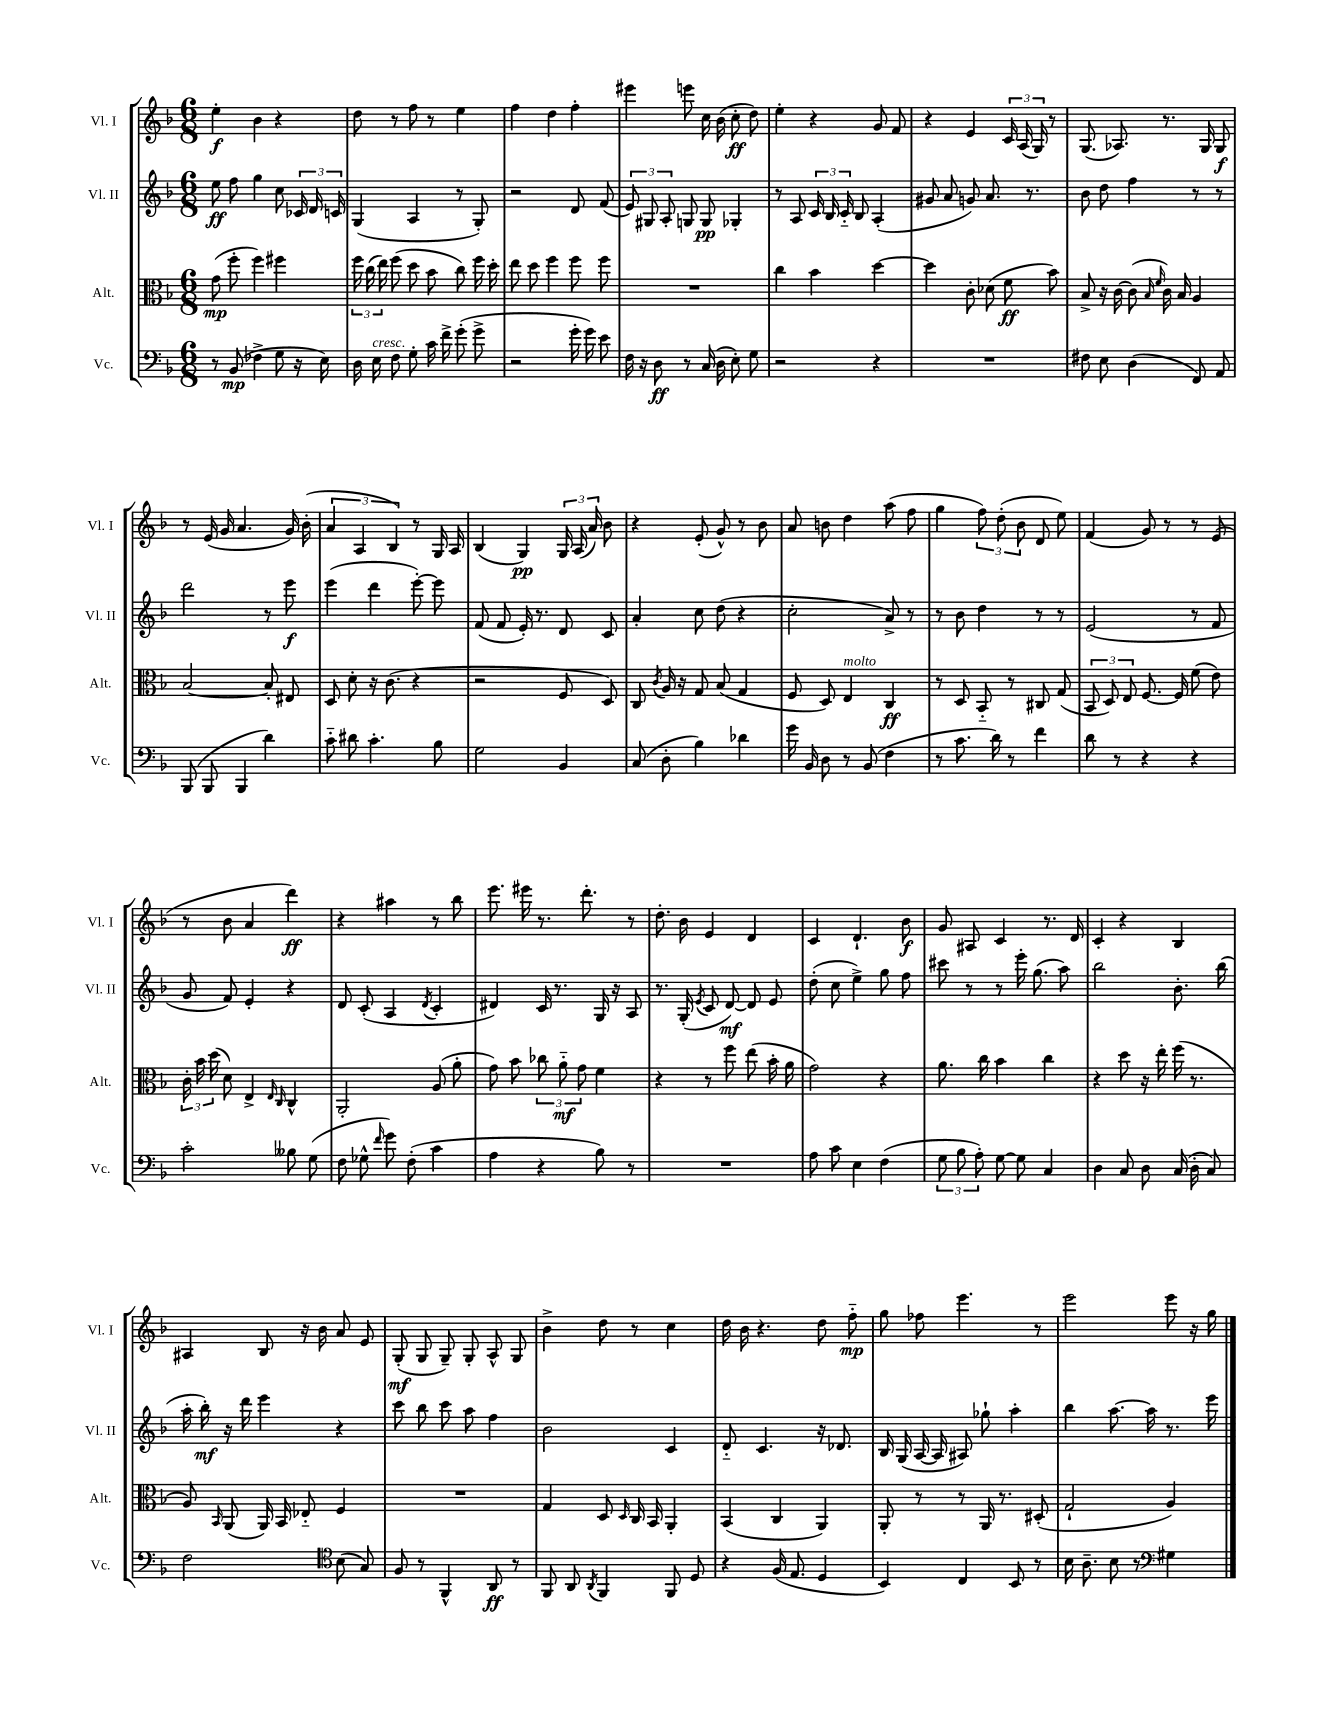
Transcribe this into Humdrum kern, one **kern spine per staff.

**kern	**dynam	**kern	**dynam	**kern	**dynam	**kern	**dynam
*part4	*part4	*part3	*part3	*part2	*part2	*part1	*part1
*staff4	*staff4	*staff3	*staff3	*staff2	*staff2	*staff1	*staff1
*I"Vc.	*	*I"Alt.	*	*I"Vl. II	*	*I"Vl. I	*
*I'Vc.	*	*I'Alt.	*	*I'Vl. II	*	*I'Vl. I	*
*clefF4	*	*clefC3	*	*clefG2	*	*clefG2	*
*k[b-]	*	*k[b-]	*	*k[b-]	*	*k[b-]	*
*M6/8	*	*M6/8	*	*M6/8	*	*M6/8	*
=1	=1	=1	=1	=1	=1	=1	=1
8r	.	(8g\	mp	8ee\	ff	4ee'\	f
(8BB-/	mp	8ff'\	.	8ff\	.	.	.
4F-X^\	.	4ff\)	.	4gg\	.	4b-\	.
8G\	.	4ff#X\	.	8cc\	.	4r	.
16r	.	.	.	24c-X/	.	.	.
.	.	.	.	24d/	.	.	.
16E\)	.	.	.	.	.	.	.
.	.	.	.	24cn/	.	.	.
=2	=2	=2	=2	=2	=2	=2	=2
16D\	.	24ff\	.	(4G/	.	8dd\	.
.	.	(24cc\	.	.	.	.	.
!LO:TX:a:i:t=cresc.	!	!	!	!	!	!	!
16E\	.	.	.	.	.	.	.
.	.	24ee\)	.	.	.	.	.
8F\	.	(8ff\	.	.	.	8r	.
8G'\	.	8dd\	.	4A/	.	8ff\	.
16c\	.	8b-\	.	.	.	8r	.
16f^\	.	.	.	.	.	.	.
(8g'\	.	8cc\)	.	8r	.	4ee\	.
8g^\	.	16ff\	.	8G'/)	.	.	.
.	.	16dd'\	.	.	.	.	.
=3	=3	=3	=3	=3	=3	=3	=3
2r	.	8ee\	.	2r	.	4ff\	.
.	.	8dd\	.	.	.	.	.
.	.	4ff\	.	.	.	4dd\	.
16g'\	.	8ff\	.	8d/	.	4ff'\	.
16g\)	.	.	.	.	.	.	.
8e\	.	8ff\	.	(8f/	.	.	.
=4	=4	=4	=4	=4	=4	=4	=4
16F\	.	2.r	.	12e/)	.	4eee#X\	.
16r	.	.	.	.	.	.	.
.	.	.	.	12G#X/	.	.	.
8D\	ff	.	.	.	.	.	.
.	.	.	.	12A'/	.	.	.
8r	.	.	.	8Gn/	.	8eeen\	.
(16C/	.	.	.	8G/	pp	16cc\	.
16D\	.	.	.	.	.	(16b-\	.
8E'\)	.	.	.	4G-X'/	.	8cc'\	ff
8G\	.	.	.	.	.	8dd\)	.
=5	=5	=5	=5	=5	=5	=5	=5
2r	.	4cc\	.	8r	.	4ee'\	.
.	.	.	.	8A/	.	.	.
.	.	4b-\	.	24c/	.	4r	.
.	.	.	.	24B-/	.	.	.
.	.	.	.	24c/	.	.	.
.	.	.	.	8B-/	.	.	.
4r	.	[4dd\	.	(4A'/	.	8g/	.
.	.	.	.	.	.	8f/	.
=6	=6	=6	=6	=6	=6	=6	=6
2.r	.	4dd\]	.	8g#X/	.	4r	.
.	.	.	.	8a/	.	.	.
.	.	8c'\	.	8gn/)	.	4e/	.
.	.	(8d-X\	.	8.a/	.	.	.
.	.	8f\	ff	.	.	24c/	.
.	.	.	.	.	.	(24A/	.
.	.	.	.	8.r	.	.	.
.	.	.	.	.	.	24G/)	.
.	.	8b-\)	.	.	.	8r	.
=7	=7	=7	=7	=7	=7	=7	=7
8F#X\	.	8B-^/	.	8b-\	.	(8.G/	.
8E\	.	16r	.	8dd\	.	.	.
.	.	[16c\	.	.	.	8.A-X/)	.
(4D\	.	(8c\]	.	4ff\	.	.	.
.	.	16qqB-/	.	.	.	.	.
.	.	16qqf/	.	.	.	.	.
.	.	16c\)	.	.	.	8.r	.
.	.	16B-/	.	.	.	.	.
8FF/)	.	4A/	.	8r	.	.	.
.	.	.	.	.	.	16G/	.
8AA/	.	.	.	8r	.	8G/	f
!!LO:LB:g=z
=8	=8	=8	=8	=8	=8	=8	=8
(8BBB-/	.	[2B-/	.	2ddd\	.	8r	.
8BBB-/	.	.	.	.	.	(16e/	.
.	.	.	.	.	.	16g/	.
4BBB-/	.	.	.	.	.	4.a/	.
4d\)	.	8B-'/]	.	8r	.	.	.
.	.	8E#X/	.	8eee\	f	16g/)	.
.	.	.	.	.	.	(16b-'\	.
=9	=9	=9	=9	=9	=9	=9	=9
8c\	.	8D/	.	(4eee\	.	6a/	.
8d#X\	.	8d'\	.	.	.	.	.
.	.	.	.	.	.	6A/	.
4.c'\	.	16r	.	4ddd\	.	.	.
.	.	(8.c\	.	.	.	.	.
.	.	.	.	.	.	6B-/)	.
.	.	4r	.	[8eee'\)	.	8r	.
8B-\	.	.	.	8eee\]	.	16G/	.
.	.	.	.	.	.	16A/	.
=10	=10	=10	=10	=10	=10	=10	=10
2G\	.	2r	.	(8f/	.	(4B-/	.
.	.	.	.	8f/	.	.	.
.	.	.	.	16e'/)	.	4G/)	pp
.	.	.	.	8.r	.	.	.
4BB-/	.	8F/	.	8d/	.	24G/	.
.	.	.	.	.	.	(24A/	.
.	.	.	.	.	.	24a/)	.
.	.	8D/)	.	8c/	.	8b-\	.
=11	=11	=11	=11	=11	=11	=11	=11
(8C/	.	8C/	.	4a'/	.	4r	.
.	.	8qc/	.	.	.	.	.
8D'\	.	16A/	.	.	.	.	.
.	.	16r	.	.	.	.	.
4B-\)	.	8G/	.	8cc\	.	(8e'/	.
.	.	(8B-/	.	(8dd\	.	8g^^/)	.
4d-X\	.	4G/	.	4r	.	8r	.
.	.	.	.	.	.	8b-\	.
=12	=12	=12	=12	=12	=12	=12	=12
16g\	.	8F/	.	2cc'\	.	8a/	.
16BB-/	.	.	.	.	.	.	.
8D\	.	8D/)	.	.	.	8bn\	.
!	!	!LO:TX:a:i:t=molto	!	!	!	!	!
8r	.	4E/	.	.	.	4dd\	.
(8BB-/	.	.	.	.	.	.	.
4F\	.	4C/	ff	8a^/)	.	(8aa\	.
.	.	.	.	8r	.	8ff\	.
=13	=13	=13	=13	=13	=13	=13	=13
8r	.	8r	.	8r	.	4gg\	.
8.c\	.	8D/	.	8b-\	.	.	.
.	.	8BB-/	.	4dd\	.	12ff\)	.
16d\)	.	.	.	.	.	.	.
.	.	.	.	.	.	(12dd'\	.
8r	.	8r	.	.	.	.	.
.	.	.	.	.	.	12b-\	.
4f\	.	8C#X/	.	8r	.	8d/	.
.	.	(8G/	.	8r	.	8ee\)	.
=14	=14	=14	=14	=14	=14	=14	=14
8d\	.	12BB-/	.	(2e/	.	(4f/	.
.	.	12D/)	.	.	.	.	.
8r	.	.	.	.	.	.	.
.	.	12E/	.	.	.	.	.
4r	.	[8.F/	.	.	.	8g/)	.
.	.	.	.	.	.	8r	.
.	.	16F/]	.	.	.	.	.
4r	.	(8f\	.	8r	.	8r	.
.	.	8e\)	.	8f/	.	(8e/	.
!!LO:LB:g=z
=15	=15	=15	=15	=15	=15	=15	=15
2c'\	.	24c'\	.	8g/	.	8r	.
.	.	24b-\	.	.	.	.	.
.	.	(24dd\	.	.	.	.	.
.	.	8d\)	.	8f/)	.	8b-\	.
.	.	4E^/	.	4e'/	.	4a/	.
.	.	16qqE/	.	.	.	.	.
.	.	16qqC/	.	.	.	.	.
8B--X\	.	4C^^/	.	4r	.	4ddd\)	ff
(8G\	.	.	.	.	.	.	.
=16	=16	=16	=16	=16	=16	=16	=16
8F\	.	2AA'/	.	8d/	.	4r	.
8G-X^^\	.	.	.	(8c'/	.	.	.
16qqf/	.	.	.	.	.	.	.
8g\)	.	.	.	4A/	.	4aa#X\	.
(8F'\	.	.	.	.	.	.	.
.	.	.	.	8qd/	.	.	.
4c\	.	(8A/	.	4c'/	.	8r	.
.	.	8a'\	.	.	.	8bb-\	.
=17	=17	=17	=17	=17	=17	=17	=17
4A\	.	8g\)	.	4d#X/)	.	8.eee\	.
.	.	8b-\	.	.	.	.	.
.	.	.	.	.	.	16eee#X\	.
4r	.	12cc-X\	.	16c/	.	8.r	.
.	.	.	.	8.r	.	.	.
.	.	12a\	mf	.	.	.	.
.	.	12g\	.	.	.	.	.
.	.	.	.	.	.	8.ddd'\	.
8B-\)	.	4f\	.	16G/	.	.	.
.	.	.	.	16r	.	.	.
8r	.	.	.	8A/	.	8r	.
=18	=18	=18	=18	=18	=18	=18	=18
2.r	.	4r	.	8.r	.	8.dd'\	.
.	.	.	.	(16G'/	.	16b-\	.
.	.	.	.	8qe/	.	.	.
.	.	8r	.	8c/	.	4e/	.
.	.	8ff\	.	[8d/)	mf	.	.
.	.	(8ee\	.	8d/]	.	4d/	.
.	.	16b-'\	.	8e/	.	.	.
.	.	16a\	.	.	.	.	.
=19	=19	=19	=19	=19	=19	=19	=19
8A\	.	2g\)	.	(8dd'\	.	4c/	.
8c\	.	.	.	8cc\	.	.	.
4E\	.	.	.	4ee^\)	.	4.d`/	.
(4F\	.	4r	.	8gg\	.	.	.
.	.	.	.	8ff\	.	8b-\	f
=20	=20	=20	=20	=20	=20	=20	=20
12G\	.	8.a\	.	8ccc#X\	.	8g/	.
12B-\	.	.	.	.	.	.	.
.	.	.	.	8r	.	8A#X/	.
12A'\)	.	.	.	.	.	.	.
.	.	16cc\	.	.	.	.	.
[8G\	.	4b-\	.	8r	.	4c/	.
8G\]	.	.	.	16eee'\	.	.	.
.	.	.	.	(8.gg\	.	.	.
4C/	.	4cc\	.	.	.	8.r	.
.	.	.	.	8aa\)	.	.	.
.	.	.	.	.	.	16d/	.
=21	=21	=21	=21	=21	=21	=21	=21
4D\	.	4r	.	2bb-\	.	4c'/	.
8C/	.	8dd\	.	.	.	4r	.
8D\	.	16r	.	.	.	.	.
.	.	16ee'\	.	.	.	.	.
(16C/	.	(16ff\	.	8.b-'\	.	4B-/	.
16D'\	.	8.r	.	.	.	.	.
8C/)	.	.	.	.	.	.	.
.	.	.	.	(16bb-\	.	.	.
!!LO:LB:g=z
=22	=22	=22	=22	=22	=22	=22	=22
2F\	.	8A/)	.	16aa'\	.	4A#X/	.
.	.	.	.	16bb-'\)	mf	.	.
.	.	16qqBB-/	.	.	.	.	.
.	.	(8AA/	.	16r	.	.	.
.	.	.	.	16ddd\	.	.	.
.	.	16AA/)	.	4eee\	.	8B-/	.
.	.	16BB-/	.	.	.	.	.
.	.	8E-X/	.	.	.	16r	.
.	.	.	.	.	.	16b-\	.
*clefC4	*	*	*	*	*	*	*
(8B-\	.	4F/	.	4r	.	8a/	.
8G/)	.	.	.	.	.	8e/	.
=23	=23	=23	=23	=23	=23	=23	=23
8F/	.	2.r	.	8ccc\	.	(8G'/	mf
8r	.	.	.	8bb-\	.	8G/	.
4FF^^/	.	.	.	8ccc\	.	8G~/)	.
.	.	.	.	8aa\	.	8G'/	.
8AA/	ff	.	.	4ff\	.	8A^^/	.
8r	.	.	.	.	.	8G/	.
=24	=24	=24	=24	=24	=24	=24	=24
8FF/	.	4G/	.	2b-\	.	4b-^\	.
8AA/	.	.	.	.	.	.	.
8qAA/	.	.	.	.	.	.	.
4FF/	.	8D/	.	.	.	8dd\	.
.	.	16qqD/	.	.	.	.	.
.	.	16C/	.	.	.	8r	.
.	.	16BB-/	.	.	.	.	.
8FF/	.	4AA'/	.	4c/	.	4cc\	.
8D/	.	.	.	.	.	.	.
=25	=25	=25	=25	=25	=25	=25	=25
4r	.	(4BB-/	.	8d/	.	16dd\	.
.	.	.	.	.	.	16b-\	.
.	.	.	.	4.c/	.	4.r	.
(16F/	.	4C/	.	.	.	.	.
8.E/	.	.	.	.	.	.	.
4D/	.	4AA/)	.	16r	.	8dd\	.
.	.	.	.	8.d-X/	.	.	.
.	.	.	.	.	.	8ff\	mp
=26	=26	=26	=26	=26	=26	=26	=26
4BB-/)	.	8AA'/	.	16B-/	.	8gg\	.
.	.	.	.	(16G/	.	.	.
.	.	8r	.	[16A/	.	8ff-X\	.
.	.	.	.	16A/]	.	.	.
4C/	.	8r	.	8A#X/)	.	4.eee\	.
.	.	16AA/	.	8gg-X`\	.	.	.
.	.	8.r	.	.	.	.	.
8BB-/	.	.	.	4aa'\	.	.	.
8r	.	(8D#X'/	.	.	.	8r	.
=27	=27	=27	=27	=27	=27	=27	=27
16B-\	.	2G`/	.	4bb-\	.	2eee\	.
8.A~\	.	.	.	.	.	.	.
8B-\	.	.	.	[8.aa\	.	.	.
8r	.	.	.	.	.	.	.
.	.	.	.	16aa\]	.	.	.
*clefF4	*	*	*	*	*	*	*
4G#X\	.	4A/)	.	8.r	.	8eee\	.
.	.	.	.	.	.	16r	.
.	.	.	.	16eee\	.	16gg\	.
==	==	==	==	==	==	==	==
*-	*-	*-	*-	*-	*-	*-	*-
